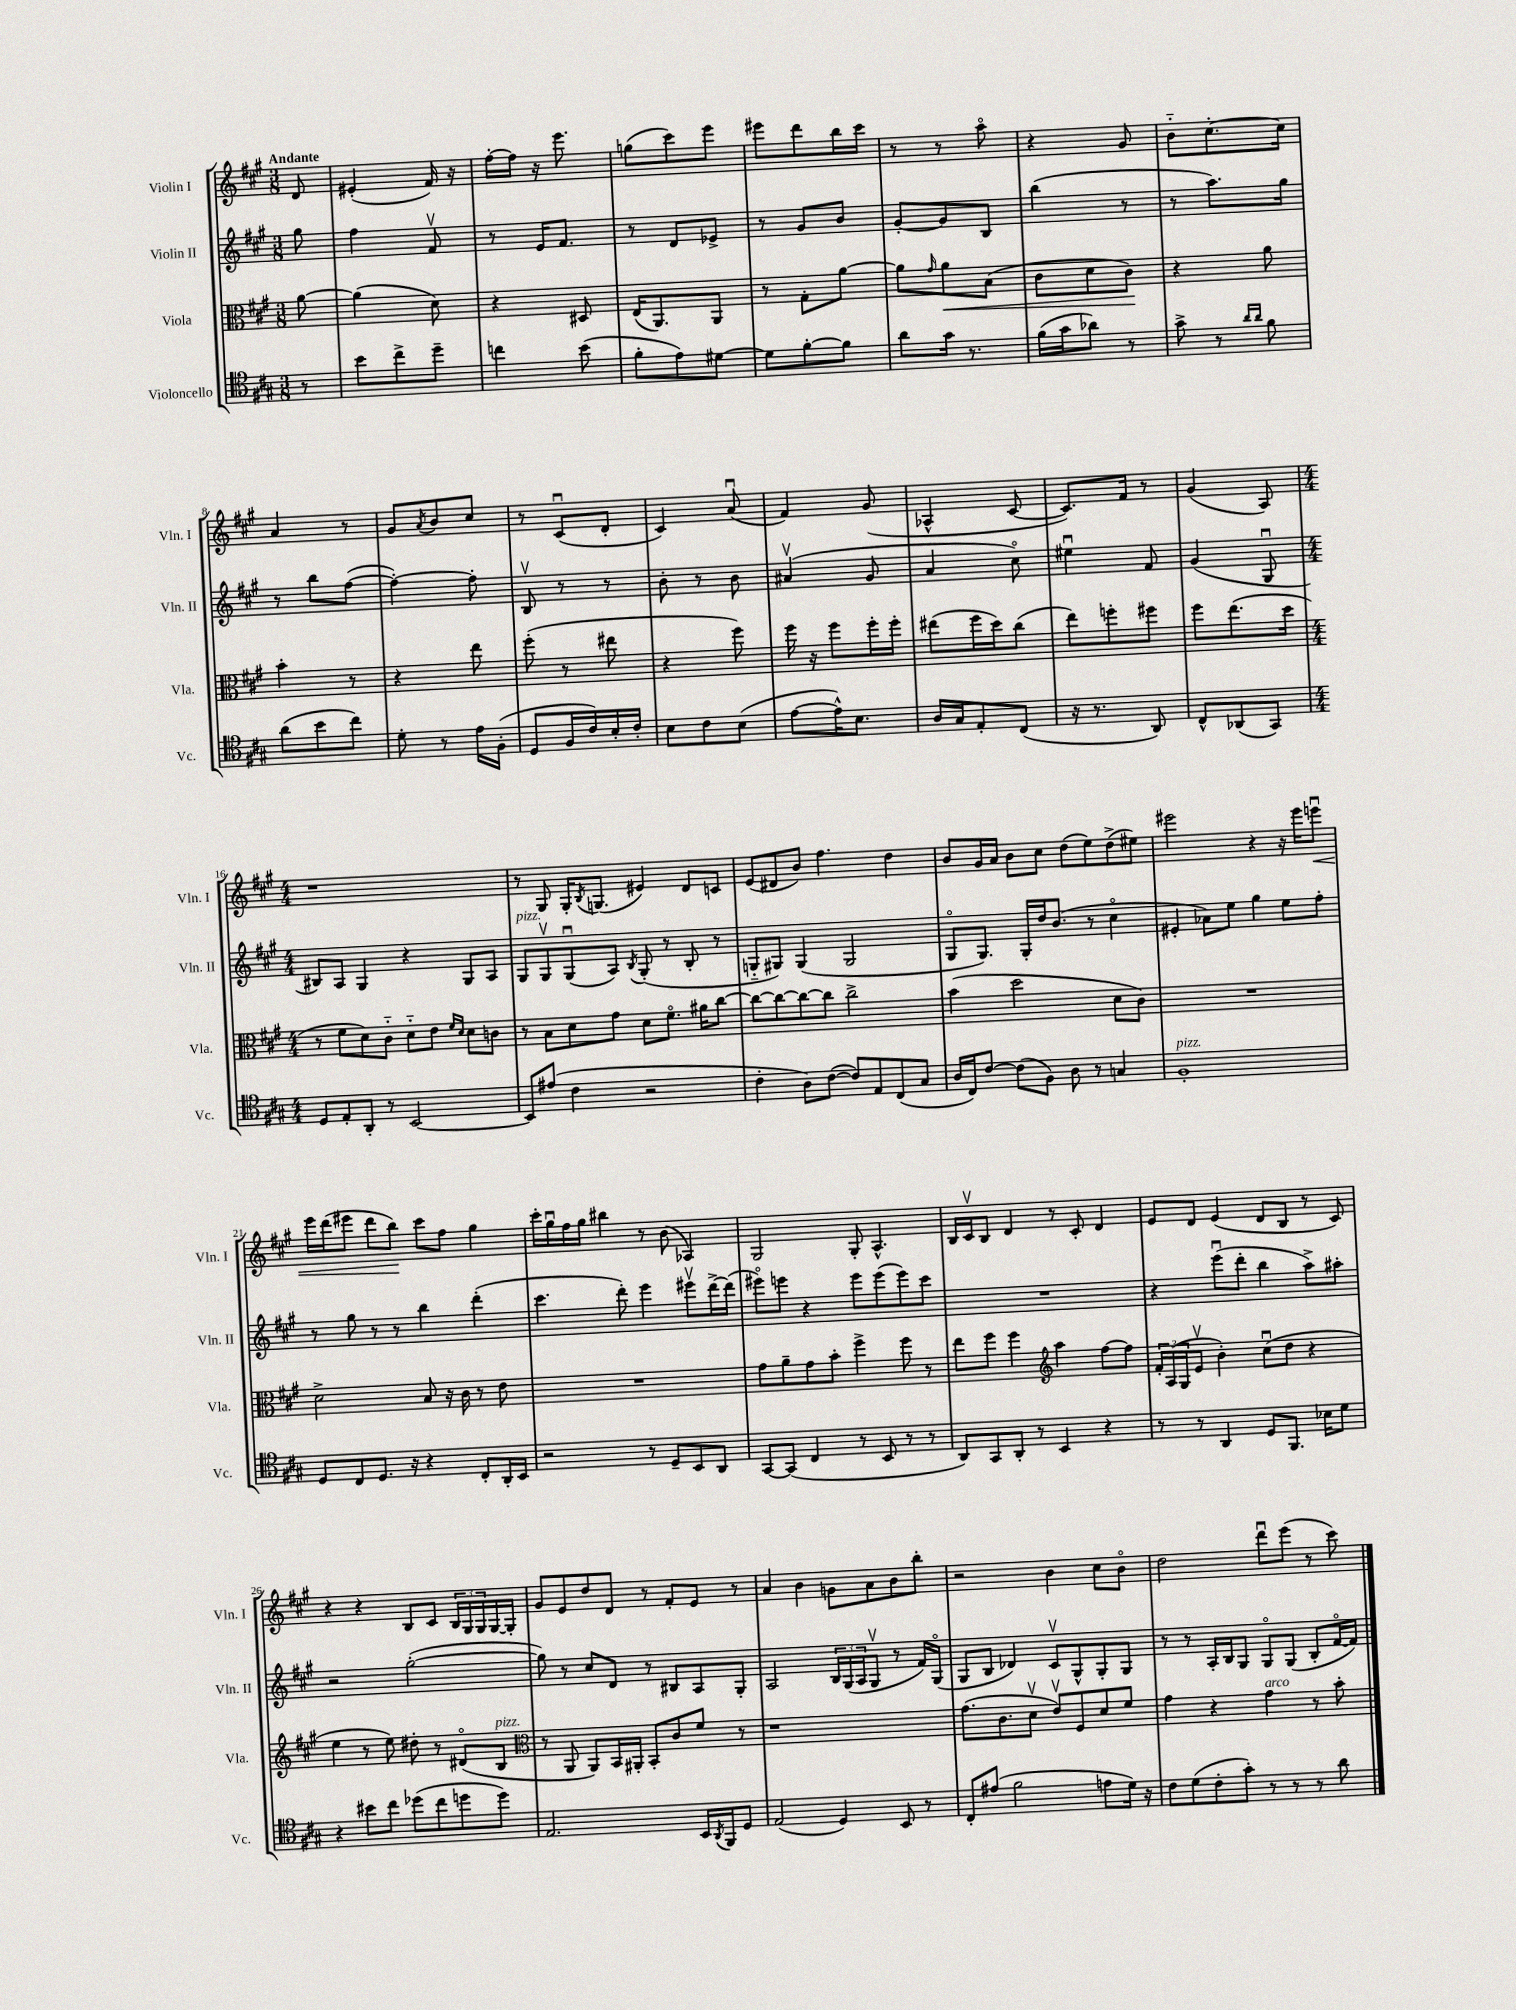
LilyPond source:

<<
\new StaffGroup <<
\new Staff = "s0" \with { instrumentName = "Violin I" shortInstrumentName = "Vln. I" } {
    \clef treble \key a \major \numericTimeSignature \time 3/8 \partial 8 \tempo "Andante"
    d'8 |
    eis'4-.( fis'16) r16 |
    fis''16~-. fis''16 r16 e'''8. |
    g''8( cis'''8) e'''8 |
    eis'''8 d'''8 b''16 cis'''16 |
    r8 r8 a''8\flageolet |
    r4 gis'8 |
    b'8-_ cis''8.~-. cis''16 |
    a'4 r8 |
    gis'8 \acciaccatura { a'8 } b'8 cis''8 |
    r8 cis'8\downbow( d'8-. |
    cis'4) a'8\downbow( |
    fis'4) gis'8( |
    aes4-^ cis'8~ |
    cis'8.) fis'16 r8 |
    gis'4( a8) |
    \numericTimeSignature \time 4/4 r1 |
    r8 gis8 gis16-. \acciaccatura { b8 } g8.( eis'4) d'8 c'8 |
    e'8( dis'8 b'8) fis''4. d''4 |
    b'8 gis'16 a'16 b'8 cis''8 d''8( e''8) d''8->( eis''8) |
    eis'''2 r4 r16 eis'''16 e'''8\downbow\< |
    e'''16 d'''16( eis'''8 d'''8 b''8\!) cis'''8 fis''8 gis''4 |
    cis'''16-. gis''16\downbow fis''16 gis''16 bis''4 r8 b'8( aes4) |
    gis2 gis8-. a4.-^ |
    b16 cis'16\upbow b8 d'4 r8 cis'8-. d'4 |
    e'8 d'8 e'4( d'8 b8 r8 cis'8) |
    r4 r4 b8 cis'8 \tuplet 3/2 { b16 gis16 gis16 } gis16~ gis16-. |
    gis'8 e'8 d''8 d'8 r8 fis'8-. e'8 r8 |
    a'4 b'4 g'8 a'8 b'8 b''8-. |
    r2 b'4 cis''8 b'8\flageolet |
    d''2 d'''8\downbow e'''8( r8 cis'''8) \bar "|." |
}
\new Staff = "s1" \with { instrumentName = "Violin II" shortInstrumentName = "Vln. II" } {
    \clef treble \key a \major \numericTimeSignature \time 3/8 \partial 8
    gis''8 |
    fis''4 fis'8\upbow |
    r8 e'16 fis'8. |
    r8 d'8 ees'8-> |
    r8 gis'8 b'8 |
    gis'8~-. gis'8 b8 |
    b''4( r8 |
    r8 a''8.) gis''16 |
    r8 b''8 fis''8~( |
    fis''4~-.) fis''8-. |
    b8\upbow r8 r8 |
    b'8-. r8 b'8 |
    ais'4\upbow( gis'8 |
    a'4 cis''8\flageolet) |
    eis''4\downbow fis'8 |
    gis'4( gis8\downbow |
    \numericTimeSignature \time 4/4 bis8) a8 gis4 r4 gis8 a8 |
    gis8^\markup { \italic "pizz." } gis8\upbow gis8\downbow( a8) \acciaccatura { b8 } gis8-.( r8 b8-. r8 |
    g8-_ gis8) gis4( gis2 |
    gis8\flageolet gis8.) gis16-. d''16 b'8.( r8 cis''4\flageolet |
    eis'4-. aes'8) e''8 gis''4 e''8 fis''8-. |
    r8 gis''8 r8 r8 b''4 d'''4-.( |
    cis'''4. d'''8-.) e'''4 eis'''8\upbow d'''16~-> d'''16( |
    eis'''8\flageolet) e'''8 r4 e'''8 e'''8( e'''8) cis'''8 |
    R1 |
    r4 e'''8\downbow( d'''8-. b''4 a''8->) ais''8-. |
    r2 gis''2~-.( |
    gis''8) r8 cis''8 d'8 r8 bis8 a8 gis8-. |
    a2 \tuplet 3/2 { b16 gis16( a16 } gis8\upbow r8 fis'16) gis16\flageolet( |
    gis8 b8 des'4) cis'8\upbow gis8-^ gis8-. gis8 |
    r8 r8 a16-. b16 gis8 gis8\flageolet gis8( b8-. fis'16~\flageolet fis'16) \bar "|." |
}
\new Staff = "s2" \with { instrumentName = "Viola" shortInstrumentName = "Vla." } {
    \clef alto \key a \major \numericTimeSignature \time 3/8 \partial 8
    a'8~ |
    a'4( d'8) |
    r4 dis8 |
    e16( a,8.) a,8 |
    r8 gis8-. a'8~ |
    a'8 \grace { gis'16 } a'8\< b8( |
    cis'8 d'8 cis'8\!) |
    r4 a'8 |
    b'4-. r8 |
    r4 e''8 |
    fis''8-.( r8 eis''8 |
    r4 fis''8) |
    fis''16 r16 fis''8 fis''16-. fis''16-. |
    eis''8( fis''16 d''16) cis''8( |
    e''8) f''8-. fis''8 |
    fis''8 e''8.( d''16 |
    \numericTimeSignature \time 4/4 r8 fis'8 d'8) cis'8-_ d'8-_ e'8 \grace { fis'16 d'16 } d'8 c'8 |
    r8 b8 d'8 gis'8 d'8 fis'8.\flageolet ais'16 cis''8~ |
    cis''8~ cis''8~ cis''8~ cis''8 cis''2-> |
    b'4( d''2 d'8 cis'8) |
    R1 |
    d'2-> b8 r16 cis'16 r8 e'8 |
    R1 |
    gis'8 a'8-- gis'8 b'8-. fis''4-> fis''8 r8 |
    e''8 fis''8 fis''4 \clef treble a''4 fis''8~ fis''8 |
    \tuplet 3/2 { fis'16-. a16( gis16 } e'8\upbow b'4-.) cis''8\downbow( d''8 r4 |
    e''4 r8 e''8) dis''8-. r8 dis'8\flageolet( b8^\markup { \italic "pizz." } |
    \clef alto r8 a,8 a,8) b,16 ais,16-. b,8-. cis'8 fis'8 r8 |
    r1 |
    gis'8.( cis'8. d'8\upbow e'8\upbow) fis8 d'8 fis'8 |
    gis'4 r4 gis'4^\markup { \italic "arco" } r8 b'8-. \bar "|." |
}
\new Staff = "s3" \with { instrumentName = "Violoncello" shortInstrumentName = "Vc." } {
    \clef tenor \key a \major \numericTimeSignature \time 3/8 \partial 8
    r8 |
    b'8 cis''8-> d''8-- |
    c''4 b'8( |
    fis'8-. e'8) dis'8~ |
    dis'8 fis'8~-. fis'8 |
    a'8 gis'16 r8. |
    fis'16( gis'16 aes'8) r8 |
    gis'8-> r8 \grace { a'16 a'16 } fis'8 |
    a'8( b'8 cis''8) |
    d'8-. r8 e'16 fis16-.( |
    d8 fis16 cis'16) b16-. cis'16-. |
    b8 cis'8 b8( |
    e'8~ e'16-^) b8. |
    a16 gis16 e8-. cis8( |
    r16 r8. a,8) |
    cis8-^ aes,8( gis,8) |
    \numericTimeSignature \time 4/4 d8 e8-. a,8-. r8 b,2~ |
    b,8 eis'8( cis'4 r2 |
    cis'4-. a8) cis'8~( cis'8) e8 cis8( gis8 |
    a16 cis16) cis'8~ cis'8( fis8) a8 r8 g4 |
    fis1-.^\markup { \italic "pizz." } |
    d8 cis8 d8. r16 r4 cis8-. a,16-. b,16 |
    r2 r8 d8-- b,8 a,8 |
    gis,8~ gis,8( cis4 r8 b,8 r8 r8 |
    a,8) gis,8 a,8-. r8 b,4 r4 |
    r8 r8 a,4 d8 fis,8. bes16 d'8 |
    r4 bis'8 cis''8 des''8( cis''8 d''8 d''8) |
    e2. b,16 \acciaccatura { a,8 } fis,16 d8 |
    e2( d4) b,8 r8 |
    cis8-. eis'8( fis'2 e'8 d'16) r16 |
    cis'8 d'8( cis'8-. gis'8-.) r8 r8 r8 a'8 \bar "|." |
}
>>
>>
